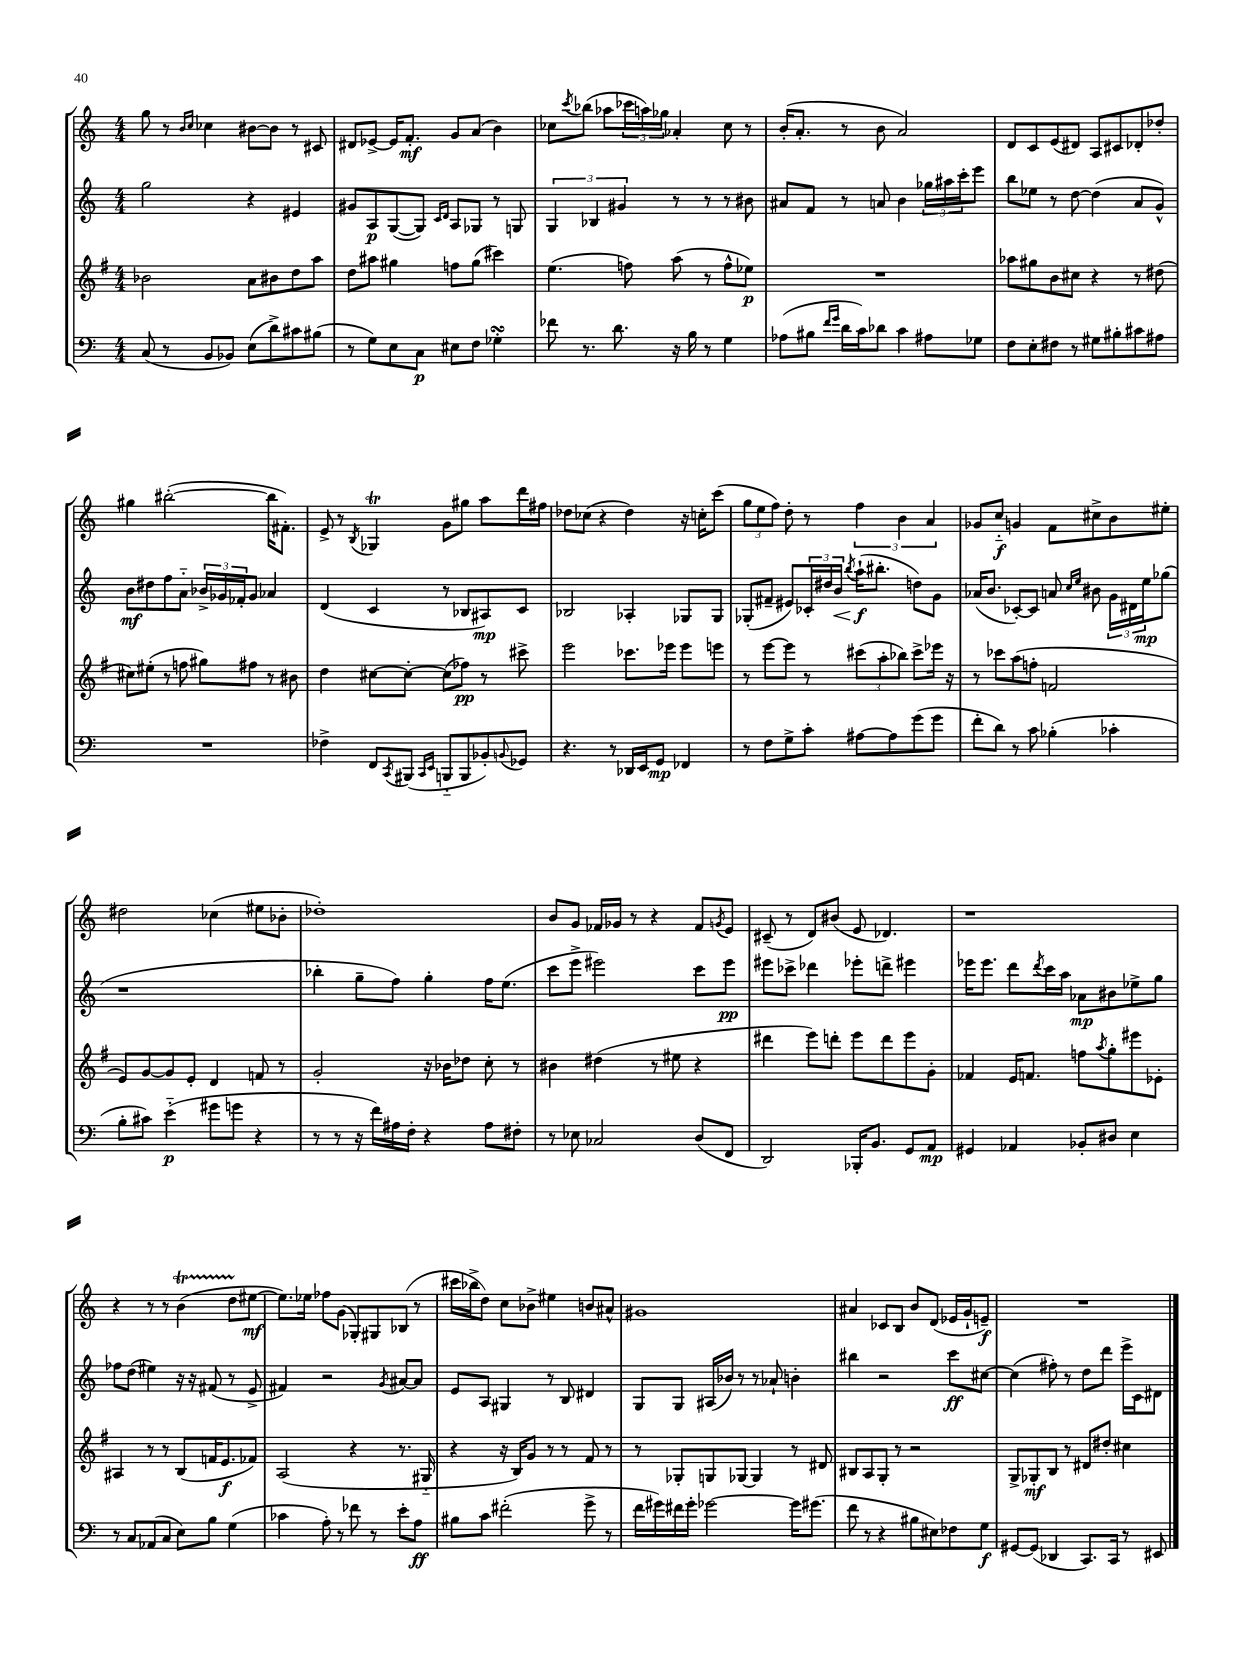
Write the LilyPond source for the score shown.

<<
\new StaffGroup <<
\new Staff = "s0" {
    \clef treble \key c \major \numericTimeSignature \time 4/4
    g''8 r8 \grace { b'16 c''16 } ces''4 bis'8~ bis'8 r8 cis'8 |
    dis'8 ees'8~-> ees'16 f'8.-.\mf g'8 a'8( b'4) |
    ces''8 \acciaccatura { c'''8 } bes''8( aes''8 \tuplet 3/2 { ces'''16 a''16) ges''16 } aes'4-. ces''8 r8 |
    b'16-.( a'8.-. r8 b'8 a'2) |
    d'8 c'8 e'8( dis'8) a8 cis'8 des'8-. des''8-. |
    gis''4 bis''2~-.( bis''16 fis'8.-.) |
    e'8-> r8 \acciaccatura { b8 } ges4\trill g'8 gis''8 a''8 d'''16 fis''16 |
    des''8 ces''8( r4 des''4) r16 c''16-. c'''8( |
    \tuplet 3/2 { g''8 e''8 f''8) } d''8-. r8 \tuplet 3/2 { f''4 b'4 a'4 } |
    ges'8 c''8-_\f g'4 f'8 cis''8-> b'8 eis''8-. |
    dis''2 ces''4( eis''8 bes'8-. |
    des''1-.) |
    b'8 g'8 fes'16 ges'16 r8 r4 fes'8 \acciaccatura { g'8 } e'8 |
    cis'8--( r8 d'8) bis'8( e'8 des'4.) |
    r1 |
    r4 r8 r8 b'4\startTrillSpan( d''8 eis''8~\stopTrillSpan\mf |
    eis''8.) ees''16 fes''8 g'8( ges8-.) gis8 bes8( r8 |
    cis'''16 bes''16-> d''8) c''8 bes'8-> eis''4 b'8 ais'8-^ |
    gis'1 |
    ais'4 ces'8 b8 b'8 d'8( ees'16 g'16-! e'8--\f) |
    R1 \bar "|." |
}
\new Staff = "s1" {
    \clef treble \key c \major \numericTimeSignature \time 4/4
    g''2 r4 eis'4 |
    gis'8 a8\p g8~( g8) \grace { c'16 d'16 } a8 ges8 r8 g8 |
    \tuplet 3/2 { g4 bes4 gis'4 } r8 r8 r8 bis'8 |
    ais'8 f'8 r8 a'8 b'4 \tuplet 3/2 { ges''16 ais''16 c'''16-. } e'''8 |
    b''8 ees''8 r8 d''8~ d''4( a'8 g'8-^) |
    b'8\mf dis''8 f''8 a'8-_ \tuplet 3/2 { bes'16-> ges'16 fes'16-. } ges'8 aes'4 |
    d'4( c'4 r8 bes8 ais8\mp) c'8 |
    bes2 aes4-. ges8 ges8 |
    ges8-.( fis'8-- eis'8) \tuplet 3/2 { ces'16-. dis''16 b'16\< } \acciaccatura { b''8 } a''16-!\f\!( bis''8.-. d''8) g'8 |
    aes'16( b'8. ces'8~-.) ces'8 a'8 \grace { c''16 e''16 } bis'8 \tuplet 3/2 { g'16 dis'16 e''16\mp } ges''8( |
    r1 |
    bes''4-. g''8-- f''8) g''4-. f''16 e''8.( |
    c'''8 e'''8-> eis'''2) c'''8 eis'''8\pp |
    eis'''8 ces'''8-> des'''4 ees'''8-. d'''8-> eis'''4 |
    ees'''16 ees'''8. d'''8 \acciaccatura { d'''8 } c'''16 a''16 aes'8\mp bis'8 ees''8-> g''8 |
    fes''8 d''8( eis''4) r16 r16 fis'8( r8 e'8-> |
    fis'4) r2 \acciaccatura { g'8 } ais'8~ ais'8 |
    e'8 a8 gis4 r8 b8 dis'4 |
    g8 g8 ais16( bes'16) r8 r8 aes'8-! b'4-. |
    bis''4 r2 c'''8\ff cis''8~ |
    cis''4( fis''8-.) r8 d''8 d'''8 e'''16-> c'16 dis'8 \bar "|." |
}
\new Staff = "s2" {
    \clef treble \key g \major \numericTimeSignature \time 4/4
    bes'2 a'8 bis'8 d''8 a''8 |
    d''8 ais''8 gis''4 f''8 gis''8( cis'''4) |
    e''4.( f''8) a''8( r8 f''8-^ ees''8\p) |
    R1 |
    aes''8 gis''8 b'8 cis''8 r4 r8 dis''8( |
    cis''8) eis''8-.( r8 f''8 gis''8) fis''8 r8 bis'8 |
    d''4 cis''8~ cis''8~-. cis''8( fes''8\pp) r8 cis'''8-> |
    e'''2 ces'''8. ees'''16 ees'''8 e'''8 |
    r8 e'''8~ e'''8 r8 \tuplet 3/2 { cis'''8( a''8-. bes''8) } cis'''8-> ees'''16 r16 |
    r8 ces'''8 a''8( f''8-. f'2 |
    e'8) g'8~ g'8 e'8-. d'4 f'8 r8 |
    g'2-. r16 bes'16 des''8 c''8-. r8 |
    bis'4 dis''4( r8 eis''8 r4 |
    dis'''4 e'''8) d'''8-. e'''8 d'''8 e'''8 g'8-. |
    fes'4 e'16 f'8. f''8 \acciaccatura { a''8 } g''8-. eis'''8 ees'8-. |
    ais4 r8 r8 b8( f'16 e'8.\f fes'8) |
    a2( r4 r8. gis16-_ |
    r4 r16 b16) g'8 r8 r8 fis'8 r8 |
    r8 ges8-. g8 ges8~ ges4 r8 dis'8 |
    bis8 a8 g8-. r8 r2 |
    g8-> ges8-.\mf b8 r8 dis'8 dis''8-. cis''4 \bar "|." |
}
\new Staff = "s3" {
    \clef bass \key c \major \numericTimeSignature \time 4/4
    c8( r8 b,8 bes,8) e8( d'8->) cis'8 bis8( |
    r8 g8) e8 c8\p eis8 f8 ges4-.\turn |
    fes'8 r8. d'8. r16 b16 r8 g4 |
    aes8( bis8 \grace { f'16 g'16 } d'16 c'16) des'8 c'4 ais8 ges8 |
    f8 e8-. fis8 r8 gis8 bis8-. cis'8 ais8 |
    R1 |
    fes4-> f,8 \acciaccatura { c,8 } bis,,8( \grace { c,16 e,16 } b,,8-_ b,,8 bes,8-.) \appoggiatura { b,8 } ges,8 |
    r4. r8 des,16 e,16 g,8\mp fes,4 |
    r8 f8 g8-> c'8-. ais8~ ais8 g'8( g'8 |
    f'8-. d'8) r8 c'8 bes4-.( ces'4-. |
    b8-. cis'8) e'4-_\p( gis'8 g'8 r4 |
    r8 r8 r16 f'16) ais16 f16-. r4 ais8 fis8-. |
    r8 ees8 ces2 d8( f,8 |
    d,2) bes,,16-. b,8. g,8 a,8\mp |
    gis,4 aes,4 bes,8-. dis8 e4 |
    r8 c8 aes,8( c8 e8) b8 g4( |
    ces'4 a8-.) r8 fes'8 r8 e'8-. a8\ff |
    bis8 c'8 fis'2-.( g'8-> r8 |
    f'16 gis'16) fis'16 gis'16-. ges'2~ ges'16 gis'8.( |
    f'8 r8 r4 bis8 eis8) fes8 g8\f |
    gis,8~ gis,8( des,4 c,8.) c,16 r8 eis,8 \bar "|." |
}
>>
>>
\layout { \context { \Score \remove "Bar_number_engraver" } }
